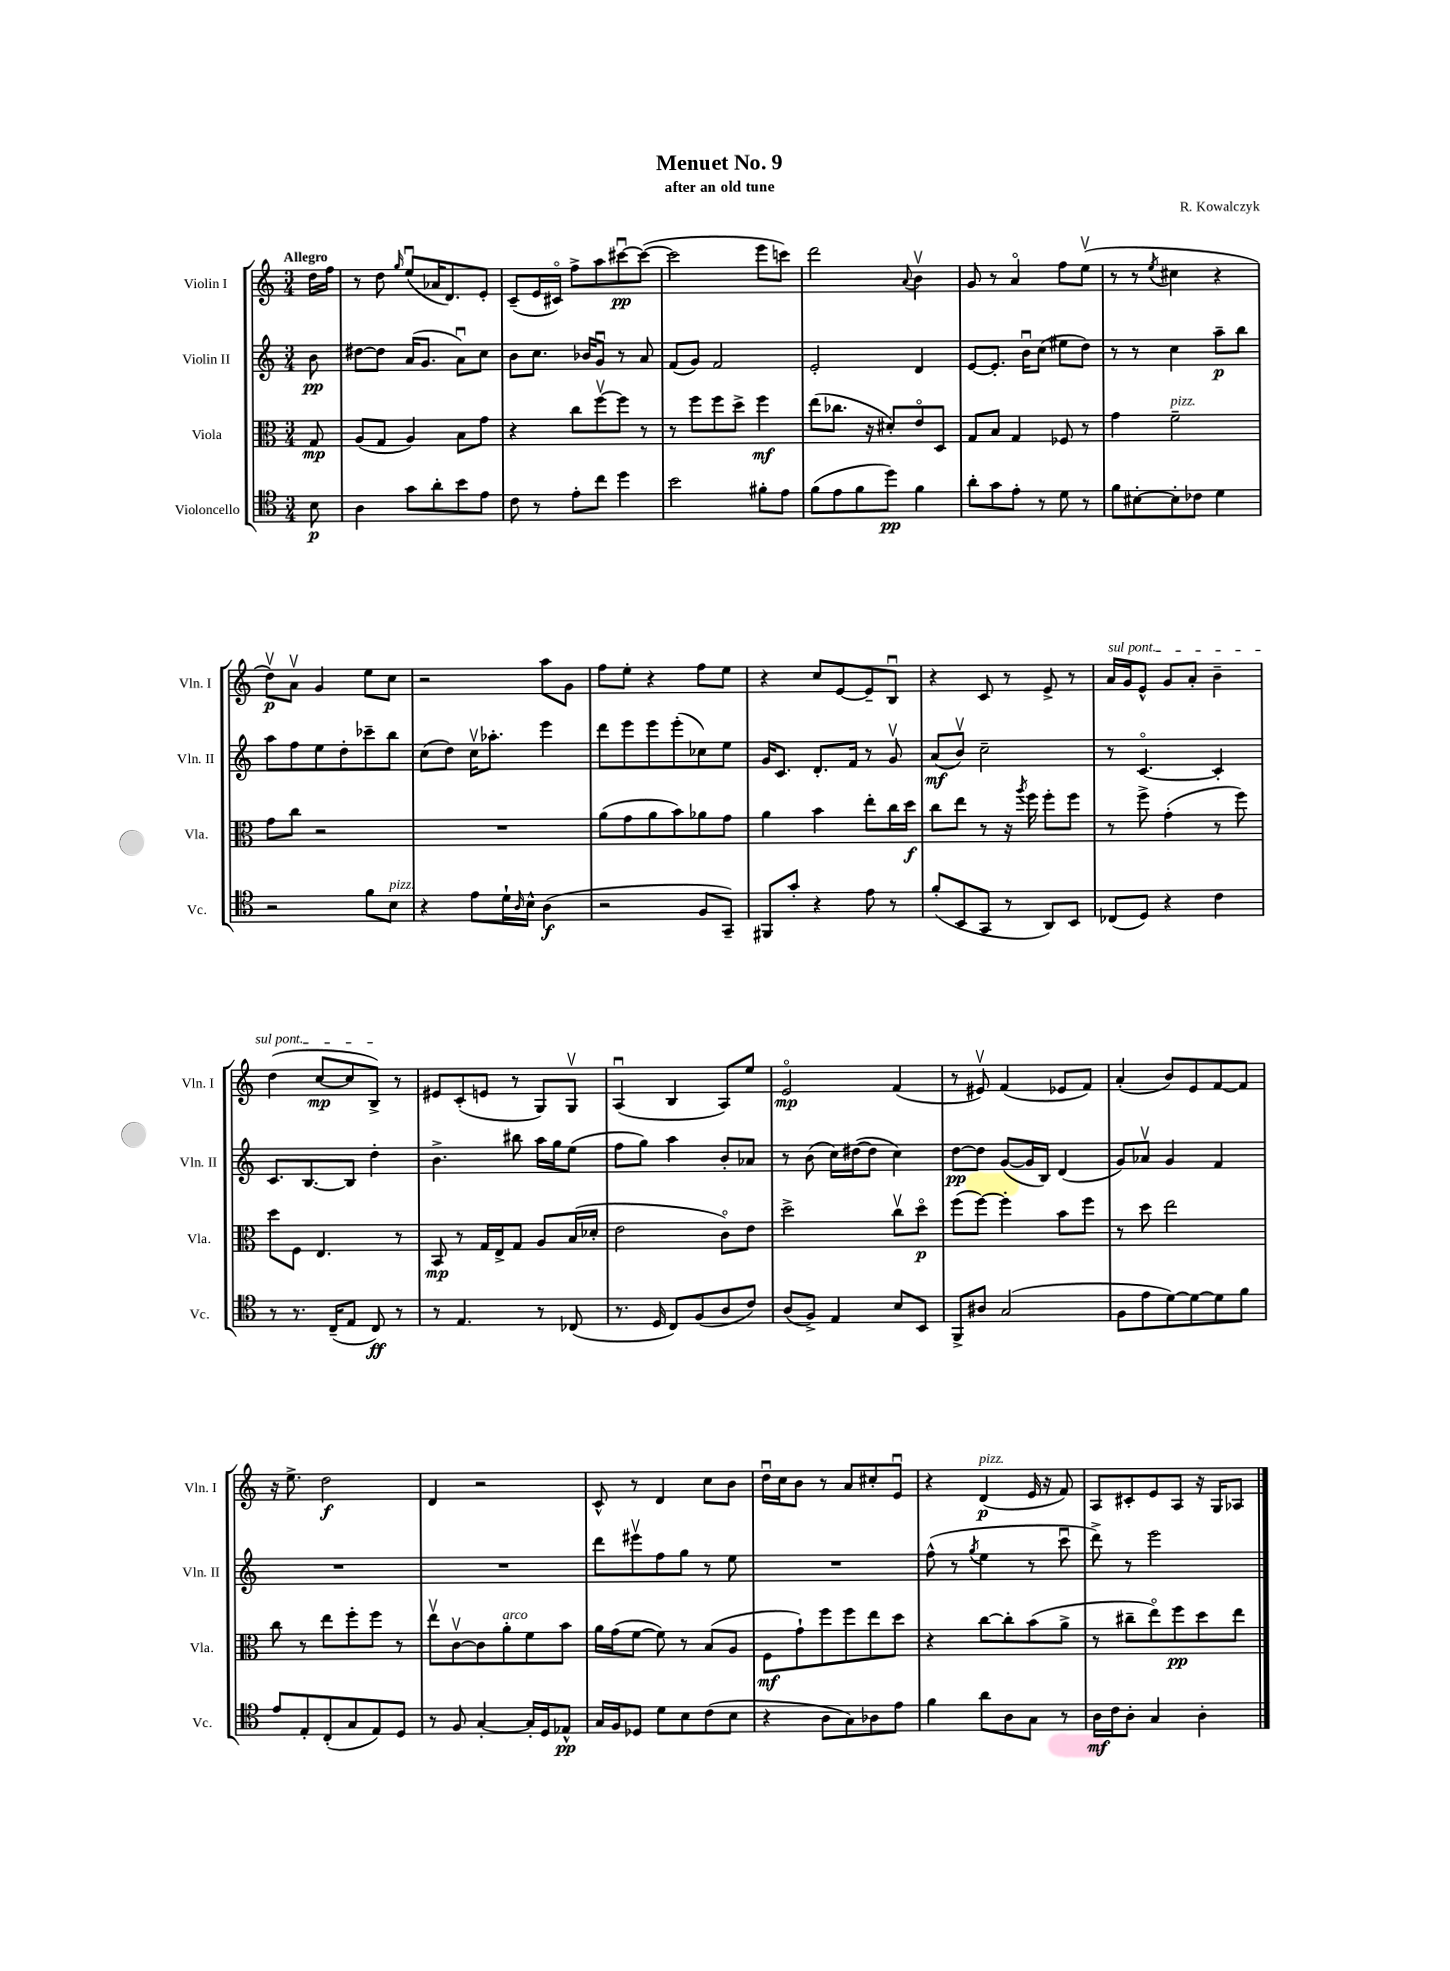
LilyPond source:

\header { title = "Menuet No. 9" composer = "R. Kowalczyk" subtitle = "after an old tune" }
<<
\new StaffGroup <<
\new Staff = "s0" \with { instrumentName = "Violin I" shortInstrumentName = "Vln. I" } {
    \clef treble \key c \major \numericTimeSignature \time 3/4 \partial 8 \tempo "Allegro"
    d''16 f''16 |
    r8 d''8 \grace { g''16 } e''8\downbow( aes'16 d'8.) e'8-. |
    c'8--( e'16 cis'16\flageolet) f''8-> a''8 cis'''8~\downbow\pp cis'''8~( |
    cis'''2 e'''8 c'''8) |
    d'''2 \appoggiatura { a'8 } b'4\upbow |
    g'8 r8 a'4\flageolet f''8 e''8\upbow( |
    r8 r8 \acciaccatura { e''8 } cis''4 r4 |
    d''8\upbow\p) a'8\upbow g'4 e''8 c''8 |
    r2 a''8 g'8 |
    f''8 e''8-. r4 f''8 e''8 |
    r4 c''8 e'8~ e'8-- b8\downbow |
    r4 c'8 r8 e'8-> r8 |
    \once \override TextSpanner.bound-details.left.text = \markup { \italic "sul pont." } a'16\startTextSpan g'16 e'8-^ g'8 a'8-. b'4-- |
    d''4( c''8~\mp c''8 b8->\stopTextSpan) r8 |
    eis'8 c'8-.( e'8 r8 g8) g8\upbow |
    a4\downbow( b4 a8) e''8 |
    e'2\flageolet\mp f'4( |
    r8 eis'8\upbow) f'4( ees'8 f'8) |
    a'4-.( b'8) e'8 f'8~ f'8 |
    r16 e''8.-> d''2\f |
    d'4 r2 |
    c'8-^ r8 d'4 c''8 b'8 |
    d''16\downbow c''16 b'8 r8 a'8 cis''8-. e'8\downbow |
    r4 d'4\p^\markup { \italic "pizz." }( e'16 r16 f'8) |
    a8 cis'8-. e'8 a8 r16 g16 aes8 \bar "|." |
}
\new Staff = "s1" \with { instrumentName = "Violin II" shortInstrumentName = "Vln. II" } {
    \clef treble \key c \major \numericTimeSignature \time 3/4 \partial 8
    b'8\pp |
    dis''8~ dis''8 a'16( g'8. a'8\downbow) c''8 |
    b'8 c''8. bes'16 g'8\downbow r8 a'8 |
    f'8( g'8) f'2 |
    e'2-. d'4 |
    e'8~ e'8.-. b'16\downbow c''8( eis''8 d''8) |
    r8 r8 c''4 a''8--\p b''8 |
    a''8 f''8 e''8 d''8-. ces'''8-- b''8 |
    c''8( d''8) c''16\upbow aes''8.-. e'''4 |
    d'''8 e'''8 e'''8 e'''8-.( ces''8) e''8 |
    g'16 c'8. d'8.-. f'16 r8 g'8\upbow |
    a'8\mf( b'8\upbow) c''2-- |
    r8 c'4.~\flageolet c'4-. |
    c'8. b8.~ b8 d''4-. |
    b'4.-> bis''8 a''16 g''16 e''8( |
    f''8 g''8) a''4 b'8-. aes'8 |
    r8 b'8( c''16) dis''16~( dis''8 c''4) |
    d''8~\pp d''8 g'8~( g'16 b16) d'4( |
    g'8) aes'8\upbow g'4 f'4 |
    R2. |
    R2. |
    d'''8 eis'''8\upbow f''8 g''8 r8 e''8 |
    R2. |
    f''8-^( r8 \acciaccatura { g''8 } e''4 r8 c'''8\downbow |
    d'''8->) r8 e'''2 \bar "|." |
}
\new Staff = "s2" \with { instrumentName = "Viola" shortInstrumentName = "Vla." } {
    \clef alto \key c \major \numericTimeSignature \time 3/4 \partial 8
    g8\mp |
    a8( g8 a4) b8 g'8 |
    r4 c''8 f''8~\upbow f''8 r8 |
    r8 f''8 f''8 d''8-> f''4\mf |
    e''8( ces''8. r16 dis'8-.) e'8\flageolet d8 |
    g8 b8 g4 fes8 r8 |
    g'4 f'2--^\markup { \italic "pizz." } |
    g'8 c''8 r2 |
    R2. |
    a'8( g'8 a'8 b'8) aes'8 g'8 |
    a'4 b'4 e''8-. c''16 d''16\f |
    c''8 e''8 r8 r16 \acciaccatura { a''8 } f''16 f''8-. f''8 |
    r8 f''8-> g'4-.( r8 f''8) |
    d''8 f8 e4. r8 |
    b,8\mp r8 g16 e16-> g8 a8 b16( des'16-. |
    e'2 c'8\flageolet) e'8 |
    d''2-> c''8\upbow d''8\flageolet\p |
    f''8( f''8~) f''4-. b'8 f''8 |
    r8 d''8 e''2 |
    c''8 r8 e''8 f''8-. f''8 r8 |
    e''8\upbow c'8~\upbow c'8 a'8-.^\markup { \italic "arco" } f'8 b'8 |
    a'16 g'16( f'8~ f'8) r8 b8( a8 |
    f8\mf g'8-!) f''8 f''8 e''8 d''8 |
    r4 c''8~ c''8-. b'8( a'8-> |
    r8 cis''8-- e''8\flageolet) f''8\pp d''8 e''8 \bar "|." |
}
\new Staff = "s3" \with { instrumentName = "Violoncello" shortInstrumentName = "Vc." } {
    \clef tenor \key c \major \numericTimeSignature \time 3/4 \partial 8
    b8\p |
    a4 g'8 a'8-. b'8 e'8 |
    c'8 r8 e'8-. c''8 d''4 |
    b'2 fis'8-. e'8 |
    f'8( e'8 f'8 d''8\pp) f'4 |
    a'8-. g'8 e'8-. r8 d'8 r8 |
    f'8 bis8~-. bis8-. ces'8 d'4 |
    r2 f'8 b8^\markup { \italic "pizz." } |
    r4 e'8 d'16-! \grace { a16 } b16-^ a4\f( |
    r2 f8 g,8--) |
    fis,8 g'8-. r4 e'8 r8 |
    f'8-.( b,8 g,8 r8 a,8) b,8 |
    ces8( d8) r4 c'4 |
    r8 r8. c16--( e8 c8\ff) r8 |
    r8 e4. r8 ces8( |
    r8. d16 c8) f8( a8 c'8) |
    a8( f8->) e4 b8 b,8 |
    f,8-> ais8 g2( |
    f8 e'8 d'8~) d'8~ d'8 f'8 |
    e'8 e8-. c8-.( g8 e8) d8 |
    r8 f8 g4~-. g16-. d16 ees8-^\pp |
    g16 f16 des8 d'8 b8 c'8( b8 |
    r4 a8 g8) aes8 e'8 |
    f'4 a'8 a8 g8 r8 |
    a16\mf c'16 a8-. g4 a4-. \bar "|." |
}
>>
>>
\layout { \context { \Score \remove "Bar_number_engraver" } }
